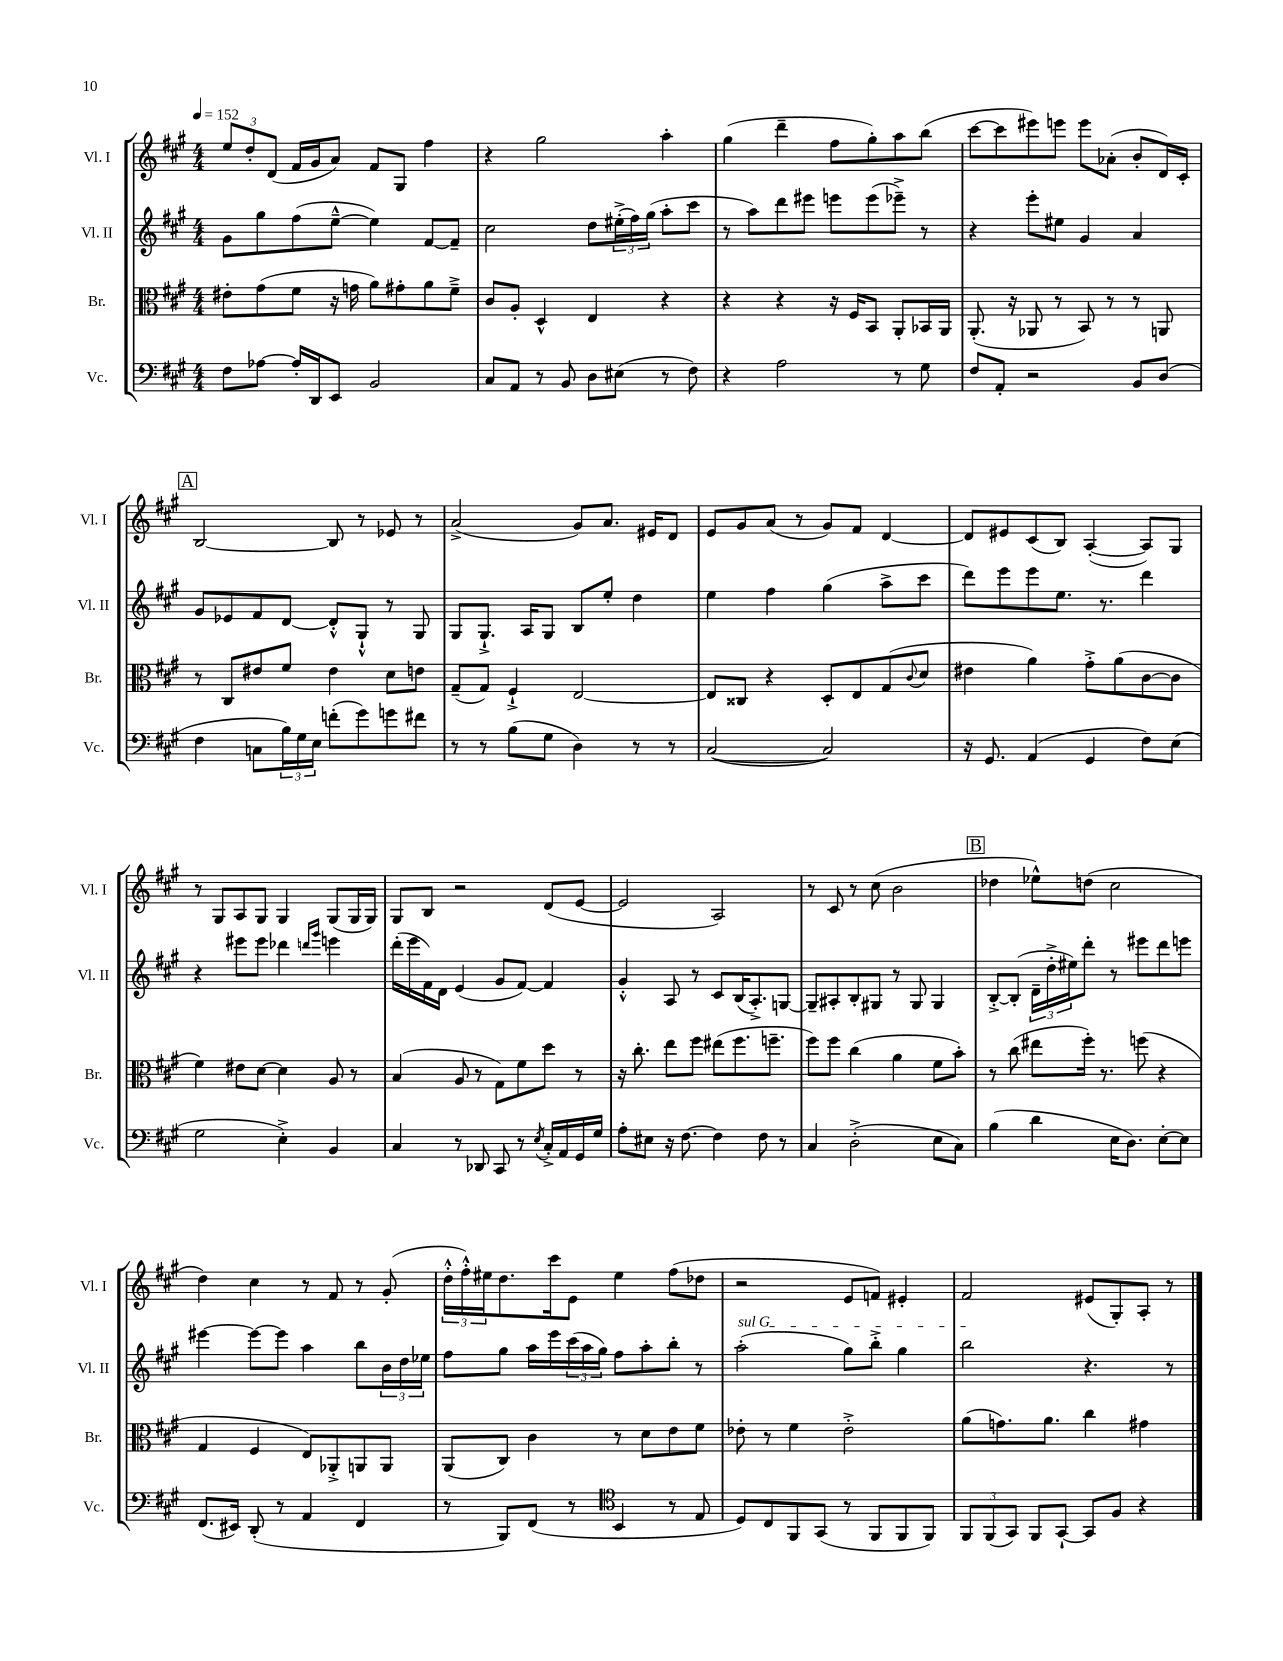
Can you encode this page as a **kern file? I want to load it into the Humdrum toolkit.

**kern	**kern	**kern	**kern
*staff4	*staff3	*staff2	*staff1
*clefF4	*clefC3	*clefG2	*clefG2
*k[f#c#g#]	*k[f#c#g#]	*k[f#c#g#]	*k[f#c#g#]
*M4/4	*M4/4	*M4/4	*M4/4
*MM152	*MM152	*MM152	*MM152
8F#	8e#'	8g#	12ee
.	.	.	12dd'
[8A-	(8g#	8gg#	.
.	.	.	(12d
16A-']	8f#	(8ff#	16f#
16DD	.	.	16g#
8EE	16r	[8ee~^^	8a)
.	16g	.	.
2BB	8a)	4ee])	8f#
.	8g#'	.	8G#
.	8a	[8f#	4ff#
.	8f#~^	8f#~]	.
=	=	=	=
8C#	8c#	2cc#	4r
8AA	8A'	.	.
8r	4D^^	.	2gg#
8BB	.	.	.
8D	4E	8dd	.
(8E#	.	(24ee#'^	.
.	.	24ff#)	.
.	.	(24gg#	.
8r	4r	8aa'	4aa'
8F#)	.	8ccc#	.
=	=	=	=
4r	4r	8r	(4gg#
.	.	8aa)	.
2A	4r	8ddd	4ddd~
.	.	8eee#	.
.	16r	8eee	8ff#
.	16F#	.	.
.	8BB	(8eee	8gg#')
8r	8AA'	8eee-~^)	8aa
8G#	16BB-	8r	(8bb
.	16AA	.	.
=	=	=	=
8F#	(8.AA'	4r	[8ccc#
8AA'	.	.	8ccc#]
.	16r	.	.
2r	8AA-	8eee'	8eee#)
.	8r	8ee#	8eee
.	8BB)	4g#	8eee
.	8r	.	(8a-'
8BB	8r	4a	8b'
(8D	8AA	.	16d)
.	.	.	16c#'
=	=	=	=
4F#	8r	8g#	[2B
.	8C#	8e-	.
8C	8e#	8f#	.
24B)	8f#	[8d	.
24G#	.	.	.
24E	.	.	.
(8f'	4e#	8d'^^]	8B]
8g#)	.	8G#`^^	8r
8g	8d	8r	8e-
8f#	8e	8G#	8r
=	=	=	=
8r	(8G#~	8G#	(2a^
8r	8G#)	8.G#`^	.
(8B	4F#`^	.	.
.	.	16A	.
8G#	.	8G#	.
4D)	[2E	8B	8g#)
.	.	8ee'	8.a
8r	.	4dd	.
.	.	.	16e#
8r	.	.	8d
=	=	=	=
([2C#	8E]	4ee	8e
.	8C##	.	8g#
.	4r	4ff#	(8a
.	.	.	8r
2C#])	8D'	(4gg#	8g#)
.	8E	.	8f#
.	(8G#	8aa^	[4d
.	8qqc#	.	.
.	8d	8ccc#	.
=	=	=	=
16r	4e#	8ddd)	8d]
8.GG#	.	.	.
.	.	8eee	8e#
(4AA	4a)	8eee	(8c#
.	.	8.ee	8B)
4GG#	8g#'^	.	([4A'
.	.	8.r	.
.	(8a	.	.
8F#)	[8c#	4ddd	8A])
(8E	8c#]	.	8G#
=	=	=	=
2G#	4f#)	4r	8r
.	.	.	8G#
.	8e#	8eee#	8A
.	[8d	8eee#	8G#
4E'^)	4d]	4ddd-	4G#
.	.	16qqddd	.
.	.	16qqggg#	.
4BB	8A	4eee	(8G#
.	8r	.	16G#
.	.	.	16G#)
=	=	=	=
4C#	(4B	(16ddd'	8G#
.	.	16eee	.
.	.	16f#)	8B
.	.	16d	.
8r	8A	(4e	2r
8DD-	8r	.	.
8CC#	8G#)	8g#	.
8r	8f#	[8f#)	.
8qE	.	.	.
16C#'^	8dd	4f#]	(8d
16AA	.	.	.
16GG#	8r	.	[8e
16G#	.	.	.
=	=	=	=
8A'	16r	4g#'^^	2e]
.	8.cc#'	.	.
8E#	.	.	.
16r	8ee	8A	.
[8.F#	.	.	.
.	8ff#	8r	.
4F#]	(8ee#	8c#	2A)
.	8.ff#	(16B	.
.	.	8.A'^)	.
8F#	.	.	.
.	8.ff~	.	.
8r	.	[8G	.
=	=	=	=
4C#	8ff#)	8G~]	8r
.	8ff#	8A#'	8c#
(2D'^	(4cc#	8B'	8r
.	.	8G#	(8cc#
.	4a	8r	2b
.	.	8G#	.
8E	8f#	4G#	.
8C#)	8b')	.	.
=	=	=	=
(4B	8r	[8B'^	4dd-
.	(8cc#	(8B']	.
4d	8ee#	24d~	8ee-^^)
.	.	24dd'^	.
.	.	24ee#)	.
.	16ff#')	8ddd'	(8dd
.	8.r	.	.
16E	.	8r	2cc#
8.D)	.	.	.
.	(8ff	8eee#	.
[8E'	4r	8ddd	.
8E]	.	8eee	.
=	=	=	=
(8.FF#	4G#	[4eee#	4dd)
16EE#)	.	.	.
(8DD'	4F#	8eee#_	4cc#
8r	.	8eee#]	.
4AA	8E)	4aa	8r
.	8AA-'^	.	8f#
4FF#	8AA	8bb	8r
.	8AA	24b	(8g#'
.	.	24dd	.
.	.	24ee-	.
=	=	=	=
8r	(8AA	8ff#	24dd'^^
.	.	.	24ff#'^^)
.	.	.	24ee#
8BBB)	8C#)	8gg#	8.dd
(8FF#	4c#	16aa	.
.	.	16eee	16ccc#
8r	.	(24ccc#	8e
.	.	24aa	.
.	.	24gg#)	.
*clefC4	*	*	*
4BB	8r	8ff#	4ee#
.	8d	8aa'	.
8r	8e	8bb'	(8ff#
8E	8f#	8r	8dd-
=	=	=	=
8D)	8e-'	(2aa'	2r
8C#	8r	.	.
8FF#	4f#	.	.
(8GG#	.	.	.
8r	2e-'^	8gg#)	8e
8FF#	.	8bb'^	8f)
8FF#	.	4gg#	4e#'
8FF#)	.	.	.
=	=	=	=
12FF#	(8a	2bb	2f#
(12FF#	.	.	.
.	8.g)	.	.
12GG#)	.	.	.
8FF#	.	.	.
.	8.a	.	.
[8GG#`	.	.	.
8GG#]	4cc#	4.r	(8e#
8F#	.	.	8G#')
4r	4g#	.	8A'
.	.	8r	8r
==	==	==	==
*-	*-	*-	*-
